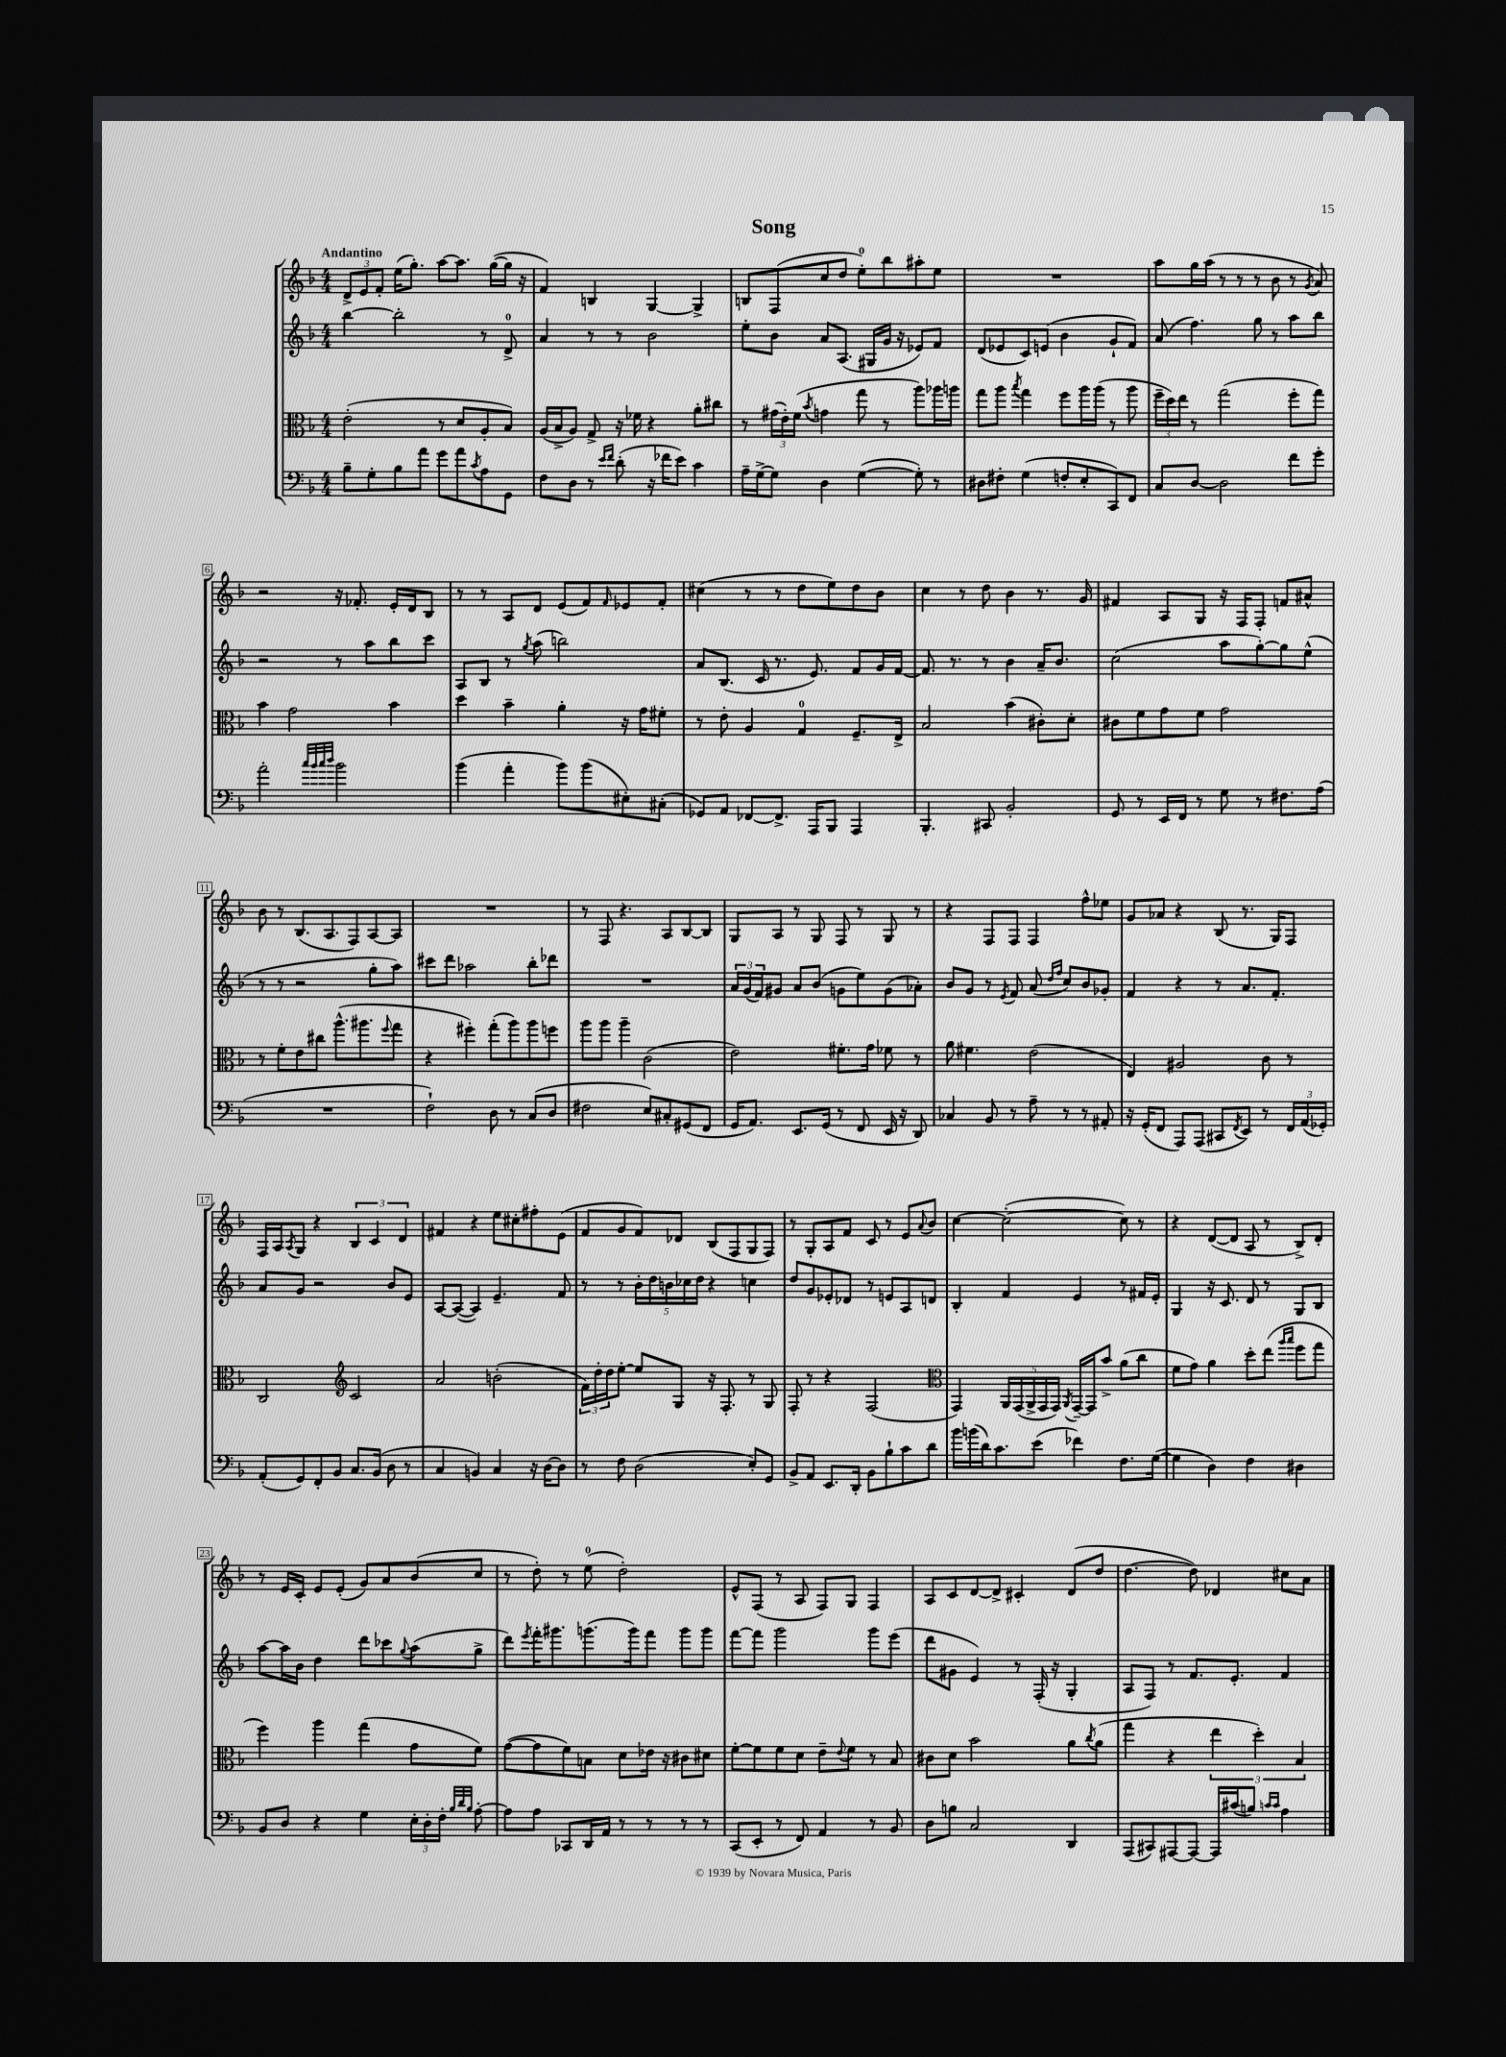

**kern	**kern	**kern	**kern
*staff4	*staff3	*staff2	*staff1
*clefF4	*clefC3	*clefG2	*clefG2
*k[b-]	*k[b-]	*k[b-]	*k[b-]
*M4/4	*M4/4	*M4/4	*M4/4
8B-~\L	(2e'\	[4bb-\	12d^/L
.	.	.	12e/
8G'\	.	.	.
.	.	.	12f'/J
8B-\	.	2bb-'\]	(16ee\LK
.	.	.	8.gg'\J)
8a\J	.	.	.
8g\L	8r	.	[8aa\L
8a\	8d/L	.	8.aa\]J
8qc/	.	.	.
8A\	8A'/	8r	.
.	.	.	([16gg\LL
8GG\J	8B-/J)	8d^/	16gg\]JJ
.	.	.	16r
=	=	=	=
8F\L	(16A/LL	4a/	4f/)
.	16B-^/J	.	.
8D\J	8A/J)	.	.
8r	8G^/	8r	4B/
16qqe/LL	.	.	.
16qqf/JJ	.	.	.
(8d'\	16r	8r	.
.	16f-\	.	.
16r	4r	2b-\	[4G/
16f-\LK	.	.	.
8e\J)	.	.	.
4c\	8a'\L	.	4G^/]
.	8cc#\J	.	.
=	=	=	=
16A~\LL	8r	8ee'\L	8B/L
[16G^\J	.	.	.
8G\]J	(24g#\LL	8b-\J	(8F/
.	24e'\)	.	.
.	(24f\JJ	.	.
.	8qb-/	.	.
4D\	4g\	8a/L	8cc/
.	.	(8.A/J	8dd/J
([4G\	8gg\	.	8ee'\L)
.	.	16G#/LL	.
.	8r	16g/JJ	8bb-\
.	.	16r	.
8G'\])	8aa\L)	8e-/L)	8aa#'\
8r	16aa-\L	8f/J	8ee\J
.	16aa\JJ	.	.
=	=	=	=
8D#\L	8gg\L	(8d/L	1r
8F#'\J	8aa\J	8e-/	.
.	8qbb-/	.	.
(4G\	4gg\	8c/)	.
.	.	(8e/J	.
8F'/L	8ff\L	4b-\	.
8E'/	16aa\L	.	.
.	(16aa\JJ	.	.
8CC/)	8r	8g`/L	.
8FF/J	8aa\	8f/J)	.
=	=	=	=
8C/L	24ff~\LL	(8a/	8aa\L
.	24dd\)	.	.
.	24ee\JJ	.	.
[8D/J	8r	4.ff\)	16gg\L
.	.	.	(16aa\JJ
2D\]	(2gg\	.	8r
.	.	.	8r
.	.	8gg\	8r
.	.	8r	8b-\
8f\L	8ff'\L	8aa\L	8r
.	.	.	8qg/
8g'\J	8gg\J)	8bb-\J	8a/)
=	=	=	=
2a'\	4b-\	2r	2r
.	2g\	.	.
32qqcc/LLL	.	.	.
32qqb-/	.	.	.
32qqcc/	.	.	.
32qqdd/JJJ	.	.	.
2b-\	.	8r	16r
.	.	.	8.f-'/
.	.	8aa\L	.
.	4b-\	8bb-\	16e'/LL
.	.	.	16d/J
.	.	8ccc\J	8B-/J
=	=	=	=
(4b-\	4dd\	8A/L	8r
.	.	8B-/J	8r
4a'\	4b-~\	8r	8A/L
.	.	8qgg/	.
.	.	(8aa\	8d/J
8b-\L)	4a'\	2bb\)	(8e/L
(8b-\	.	.	8f/)
.	.	.	16qqf/
8E#'\)	16r	.	8e-/
.	16g\LK	.	.
(8C#'\J	8f#'\J	.	8f'/J
=	=	=	=
8GG-/L)	8r	8a/L	(4cc#\
8AA/J	8e'\	(8.B-/J	.
[8FF-/L	4A/	.	8r
.	.	16c/	.
8.FF-^/]J	.	8.r	8r
.	4G/	.	8dd\L
16AAA/LK	.	8.e/)	.
8BBB-/J	.	.	8ee\)
4AAA/	8.F~/L	8f/L	8dd\
.	.	16g/L	8b-\J
.	16E^/Jk	[16f/JJ	.
=	=	=	=
4.BBB-'/	2B-/	8.f/]	4cc\
.	.	8.r	.
.	.	.	8r
8CC#/	.	8r	8dd\
2BB-'/	(4b-\	4b-\	4b-\
.	8c#'\L)	16a~/LK	8.r
.	.	8.b-/J	.
.	8d'\J	.	.
.	.	.	16g/
=	=	=	=
8GG/	8c#\L	(2cc\	4f#/
8r	8f\	.	.
16EE/LL	8g\	.	8A/L
16FF/JJ	.	.	.
8r	8f\J	.	8G/J
8G\	2g\	8aa\L	16r
.	.	.	16F/LK
8r	.	[8gg'\)	8F'/J
8.F#\L	.	8gg\]	8f/L
.	.	(8ee^^\J	8a#^^/J
(16A\Jk	.	.	.
=	=	=	=
1r	8r	8r	8b-\
.	8f'\L	8r	8r
.	8e\	2r	(8.B-/L
.	8cc#\J	.	.
.	.	.	8.A/
.	(8.aa^^\L	.	.
.	.	.	8F/)
.	8.aa#\	.	.
.	.	8gg'\L	[8A/
.	8qqff/	.	.
.	8gg\J	8aa\J)	8A/]J
=	=	=	=
2F`\)	4r	8ccc#\L	1r
.	.	8ddd\J	.
.	4ff#'\)	2aa-\	.
8D\	(8gg'\L	.	.
8r	8aa\)	.	.
(8C/L	8aa\	8bb-'\L	.
8D/J	8ff\J	8ddd-\J	.
=	=	=	=
2F#\	8aa\L	1r	8r
.	8aa\J	.	8F/
.	4aa~\	.	4.r
8E/L)	(2c\	.	.
8C#'/	.	.	8A/L
(8GG#/	.	.	[8B-/
8FF/J	.	.	8B-/]J
=	=	=	=
16GG/LK	2e\)	24a/LL	8G/L
.	.	(24g/	.
8.AA/J)	.	.	.
.	.	24f/J)	.
.	.	8g#/J	8A/J
8.EE/L	.	8a/L	8r
.	.	(8b-/J	8G/
(16GG/Jk	.	.	.
8r	8.f#'\L	8g\L	8F/
8FF/	.	8ee\)	8r
.	16g\Jk	.	.
16EE/	8f-\	(8g\	8G/
16r	.	.	.
8DD/)	8r	8a-'\J)	8r
=	=	=	=
4C-/	8a\	8b-/L	4r
.	4.f#\	8g/J	.
8BB-/	.	8r	8F/L
.	.	8qe/	.
8r	.	8f/	8F/J
8A~\	(2e\	(8a/	4F/
.	.	16qqdd/LL	.
.	.	16qqff/JJ	.
8r	.	8cc/L)	.
8r	.	8b-/	8ff^^\L
8AA#'/	.	8g-'/J	8ee-\J
=	=	=	=
16r	4E/)	4f/	8g/L
(16GG'/LK	.	.	.
8FF/J	.	.	8a-/J
8AAA/L)	2A#/	4r	4r
(8AAA/J	.	.	.
8CC#/L	.	8r	(8B-/
8qFF/	.	.	.
8EE/J)	.	8.a/L	8.r
8r	8c\	.	.
.	.	8.f'/J	16G/LK)
24FF/LL	8r	.	8F/J
(24AA/	.	.	.
24GG-'/JJ)	.	.	.
=	=	=	=
(8AA'/L	2C/	8a/L	16F/LL
.	.	.	16A/J
.	.	.	8qA/
8GG/)	.	8g/J	8G/J
8FF'/	.	2r	4r
8BB-/J	.	.	.
*	*clefG2	*	*
8.C/L	2c/	.	6B-/
.	.	.	6c/
(16BB-/Jk	.	.	.
8D\	.	8b-/L	.
.	.	.	6d/
8r	.	8e/J	.
=	=	=	=
4C/	2a/	[8A/L	4f#/
.	.	(8A/_J	.
4BB/)	.	4A/])	4r
4C/	(2b'\	4.e~/	8ee\L
.	.	.	8cc#'\
16r	.	.	8ff#'\
[16D\LK	.	.	.
8D\]J	.	8f/	(8e\J
=	=	=	=
8r	24f\LL)	8r	8f/L
.	24dd'\	.	.
.	24dd\J	.	.
8F\	[8ee'\J	8r	8g/
(2D\	8ee/]L	20b-'\LL	8f/)
.	.	20dd\	.
.	.	20b\	.
.	8G/J	.	8d-/J
.	.	20cc-\	.
.	.	20dd\JJ	.
.	16r	4r	(8B-/L
.	8.F'/	.	.
.	.	.	8F/
8E'/L)	8r	4cc\	8G/
8GG/J	8G/	.	8F/J)
=	=	=	=
8BB-^/L	8F'/	8dd/L	8r
8AA/J	8r	8g/	8G'/L
8.EE/L	4r	8e-'/	8A/
.	.	8d-/J	8f/J
16DD'/Jk	.	.	.
8BB-\L	(2F/	8r	8c/
8B-`\	.	8e/L	8r
8c\	.	8A/	8e/L
.	.	.	8qqa/
8d\J	.	8d/J	8b-/J
=	=	=	=
*	*clefC3	*	*
16b-\LL	4GG/)	4B-'/	[4cc\
(16b\	.	.	.
16d\J)	.	.	.
8.c\	.	.	.
.	20AA/LL	4f/	(2cc'\_
.	(20GG/	.	.
.	20AA^/	.	.
(8e\J	.	.	.
.	20GG/	.	.
.	20GG/JJ)	.	.
.	8qAA/	.	.
4f-\)	[16GG~/LL	4e/	.
.	16GG/]J	.	.
.	8b-^/J	.	.
8.F\L	(8a\L	8r	8cc\])
.	8cc\J	16f#/LL	8r
([16G\Jk	.	16e'/JJ	.
=	=	=	=
4G\]	8f\L	4G/	4r
.	8g\J)	.	.
4D\)	4a\	16r	([8d/L
.	.	8.c/	.
.	.	.	8d/]J
4F\	8dd'\L	8d/	8A/
.	(8ee\J	8r	8r
.	16qqaa/LL	.	.
.	16qqbb-/JJ	.	.
4D#\	8ff\L	8G/L	8B-^/L)
.	8gg\J	8B-/J	8d'/J
=	=	=	=
8BB-/L	4ff\)	[8aa\L	8r
8D/J	.	16aa\]L	16e/LL
.	.	16b-\JJ	16c'/JJ
4r	4aa\	4dd\	8e/L
.	.	.	(8e'/J
4G\	(4gg\	8ddd\L	8g/L)
.	.	8ccc-\	8a/
.	.	8qqgg/	.
24E'\LL	8g\L	(8aa\	(8b-/
24D'\	.	.	.
24F'\JJ	.	.	.
32qqB-/LLL	.	.	.
32qqd/	.	.	.
32qqB-/JJJ	.	.	.
[8A'\	8f\J)	8gg^\J	8cc/J
=	=	=	=
8A\]L	([8g\L	8ddd\L)	8r
.	.	8qeee/	.
8A\J	8g\]	16fff'\K	8dd'\)
.	.	8.ggg#\	.
8CC-/L	8f\)	.	8r
16DD/L	8B\J	(8.ggg\	(8ee\
16AA/JJ	.	.	.
8r	8d\L	.	2dd'\)
.	.	16ggg\k)	.
8r	16e-\Jk	8fff\J	.
.	16r	.	.
8r	8c#\L	8ggg\L	.
8r	8d#\J	8ggg\J	.
=	=	=	=
(8CC/L	[8f'\L	[8fff\L	8e^^/L
8EE'/J	8f\]	8fff\]J	(8F/J
8r	8f\	2ggg\	8r
8FF/)	8d\J	.	8A/
4AA/	8e~\L	.	8F/L)
.	8qqe/	.	.
.	8f\J	.	8G/J
8r	8r	8ggg\L	4F/
8BB-/	8B-/	(8eee\J	.
=	=	=	=
8D\L	8c#\L	8ddd\L	8A/L
8B\J	8d\J	8g#\J	8c/
2C/	2b-\	4e/)	[8d/
.	.	.	8d^/]J
.	.	8r	4c#'/
.	.	(16F'/	.
.	.	16r	.
4DD/	8a\L	4G'/	(8d/L
.	8qcc/	.	.
.	(8a\J	.	8dd/J
=	=	=	=
(8AAA/L	4gg\	8A/L	[4.dd\
8CC#/)	.	8F/J)	.
[8AAA#/	4r	8r	.
8AAA#/_J	.	8.f/L	8dd\])
16AAA#/]LL	6ee\	.	4d-/
(16c#/J	.	8.e'/J	.
8B/J)	.	.	.
.	6dd'\)	.	.
16qqc/LL	.	.	.
16qqc/JJ	.	.	.
4A\	.	4f/	8cc#\L
.	6B-/	.	.
.	.	.	8a\J
==	==	==	==
*-	*-	*-	*-
